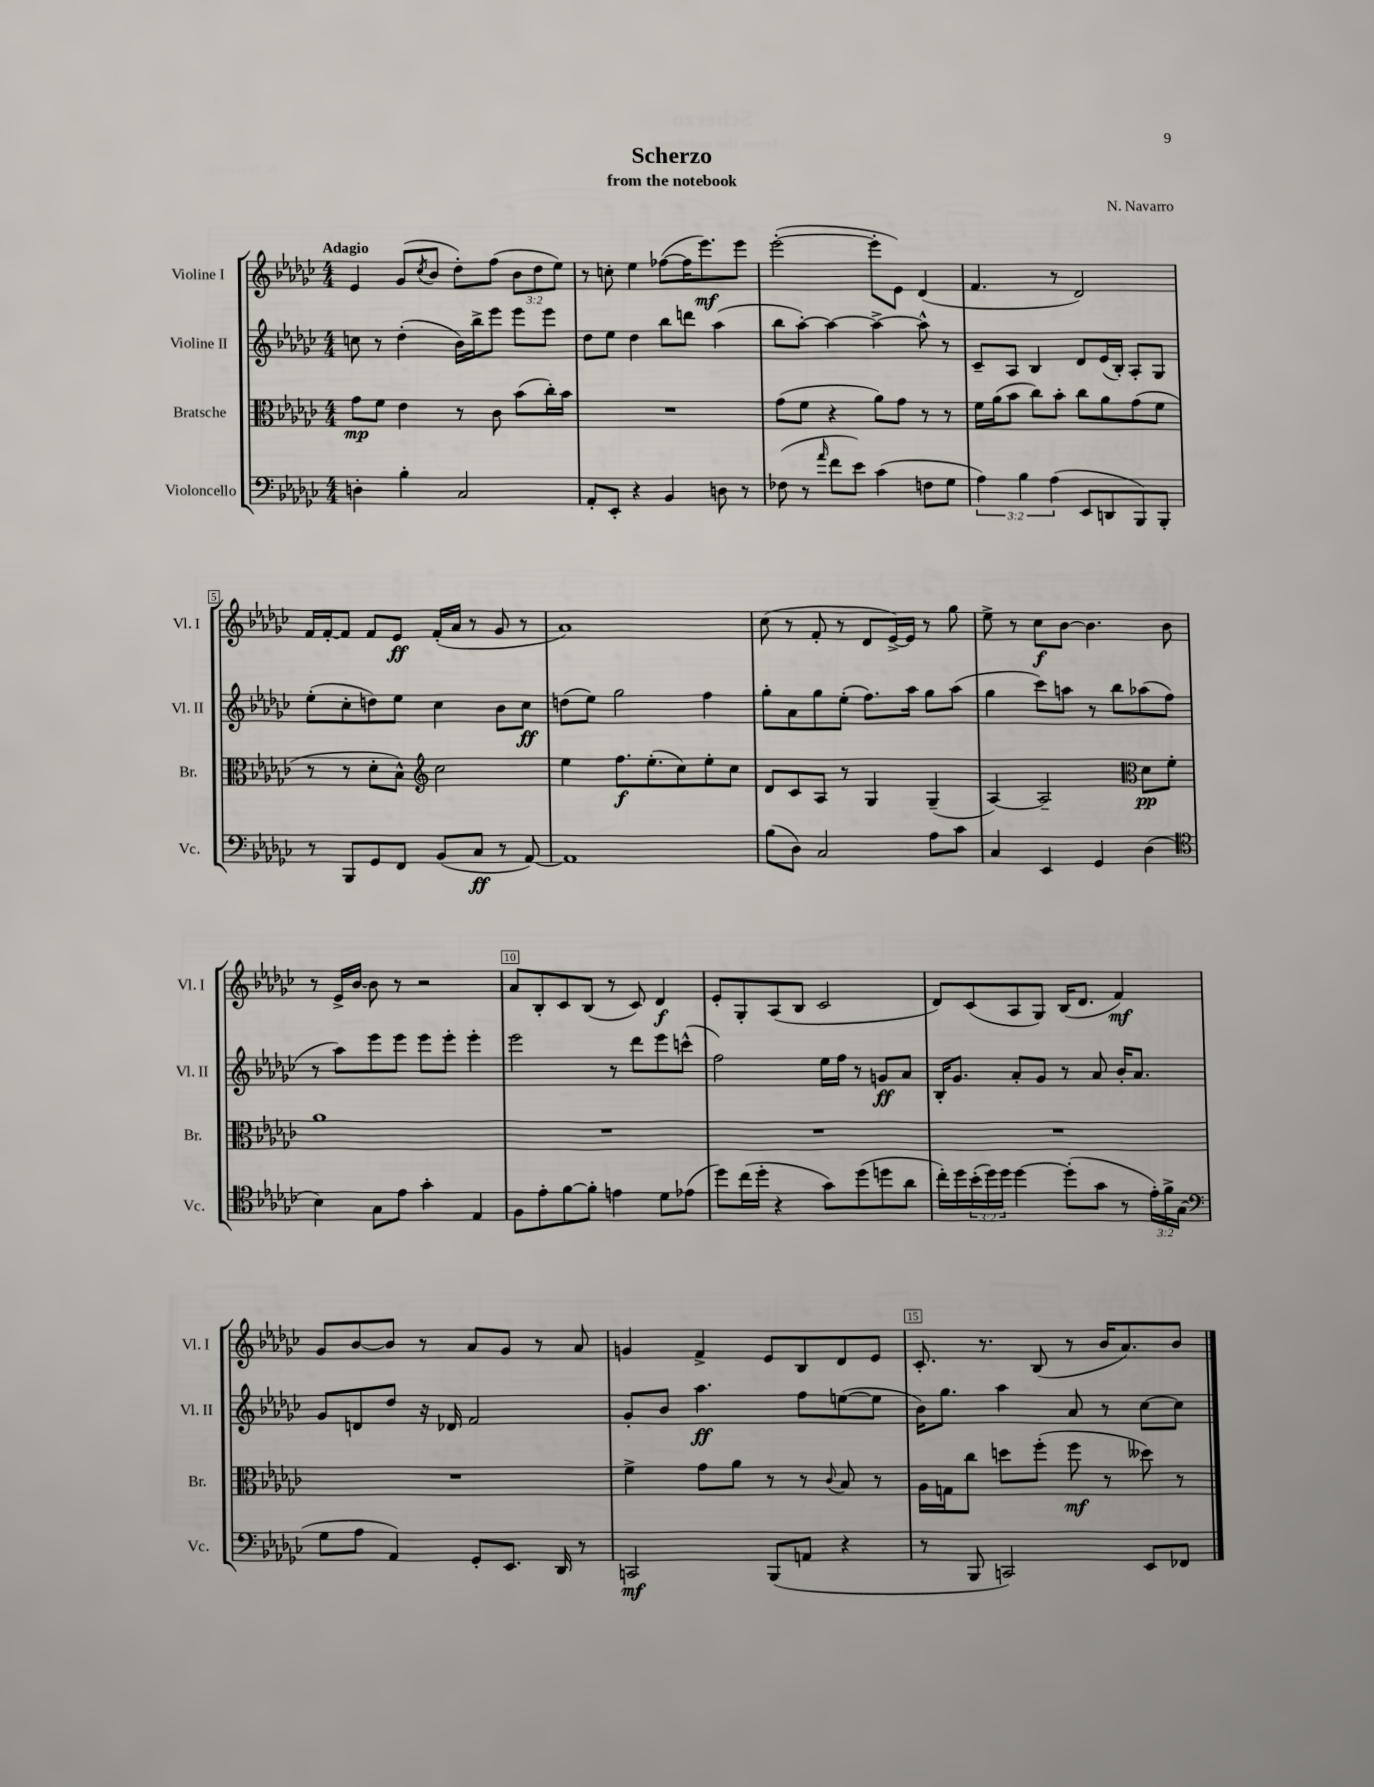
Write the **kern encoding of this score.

**kern	**kern	**kern	**kern
*staff4	*staff3	*staff2	*staff1
*clefF4	*clefC3	*clefG2	*clefG2
*k[b-e-a-d-g-c-]	*k[b-e-a-d-g-c-]	*k[b-e-a-d-g-c-]	*k[b-e-a-d-g-c-]
*M4/4	*M4/4	*M4/4	*M4/4
4D'	8g-	8cc	4e-
.	8f	8r	.
4B-'	4e-	(4dd-'	(8g-
.	.	.	8qcc-
.	.	.	8b-
2C-	8r	16b-)	8dd-')
.	.	16bb-^	.
.	8c-	8eee-	(8ff
.	(8b-	8eee-	12b-
.	.	.	12dd-
.	16cc-')	8eee-	.
.	.	.	12ee-)
.	16b-	.	.
=	=	=	=
8AA-'	1r	8dd-	8r
8EE-'	.	8ee-	8cc'
4r	.	4dd-	4ee-
4BB-	.	8bb-	([8ff-
.	.	8ddd	16ff-]
.	.	.	8.eee-)
8D	.	(4aa-	.
8r	.	.	8eee-
=	=	=	=
(8F-	(8g-	8bb-	([2eee-'
8r	8f	[8aa-')	.
16qqa-	.	.	.
8f	4r	4aa-_	.
8e-)	.	.	.
(4c-	8a-)	4aa-^_	8eee-']
.	8g-	.	8e-)
8F	8r	8aa-^^]	(4d-
8G-	8r	8r	.
=	=	=	=
6A-)	16f	8c-~	4.f
.	(16a-	.	.
.	8b-	8A-	.
6B-	.	.	.
.	8cc-)	4B-	.
(6A-	.	.	.
.	8b-'	.	8r
8EE-	8cc-	8d-	2d-)
8DD	8a-	(16e-	.
.	.	16B-')	.
8BBB-)	(8g-	8A-'	.
8BBB-'	8f	8G-	.
=	=	=	=
8r	8r	(8ee-'	16f
.	.	.	[16f'
8BBB-	8r	8cc-'	8f]
8GG-	8d-'	8dd)	8f
8FF	8B-^^)	8ee-	8e-
*	*clefG2	*	*
(8BB-	2cc-	4cc-	(16f'
.	.	.	16a-
8C-	.	.	8r
8r	.	8b-	8g-
[8AA-)	.	8cc-	8r
=	=	=	=
1AA-]	4ee-	(8dd	1a-)
.	.	8ee-)	.
.	8.ff	2gg-	.
.	(8.ee-'	.	.
.	8cc-)	.	.
.	8ee-'	4ff	.
.	8cc-	.	.
=	=	=	=
(8B-	8d-	8gg-'	(8cc-
8D-)	8c-	8a-	8r
2C-	8A-	8gg-	8f'
.	8r	(8ee-'	8r
.	4G-	8.ff)	8d-
.	.	.	[16e-^)
.	.	16aa-	16e-]
8A-	(4G-~	8gg-	8r
8c-	.	(8aa-	8gg-
=	=	=	=
4C-	[4A-)	4gg-	8ee-^
.	.	.	8r
4EE-	2A-~]	8ccc-)	8cc-
.	.	8aa	[8b-
4GG-	.	8r	4.b-]
.	.	8bb-	.
*	*clefC3	*	*
(4D-	8d-	(8aa-	.
.	8f'	8ff	8b-
=	=	=	=
*clefC4	*	*	*
4B-)	1a-	8r	8r
.	.	8aa-)	16e-^
.	.	.	[16b-
8G-	.	8eee-	8b-]
8e-	.	8eee-	8r
4g-'	.	8eee-	2r
.	.	8eee-'	.
4E-	.	4eee-'	.
=	=	=	=
8F	1r	2eee-	8a-
8e-'	.	.	8B-'
[8f	.	.	8c-
8f']	.	.	(8B-
4e	.	8r	8r
.	.	8ddd-	8c-)
8d-	.	8eee-	4d-
(8e-	.	(8ccc^^	.
=	=	=	=
8dd-)	1r	2ff)	8e-'
(16cc-	.	.	8G-'
16dd-'	.	.	.
4r	.	.	(8A-
.	.	.	8B-
8g-)	.	16ee-	2c-
.	.	16ff	.
(8dd-	.	8r	.
8dd	.	8g	.
8a-	.	8a-	.
=	=	=	=
16cc-')	1r	16B-'	8d-)
16dd-	.	8.g-	.
(24b-'	.	.	(8c-
24dd-)	.	.	.
24dd-	.	.	.
[4dd-	.	8a-'	8A-
.	.	8g-	8G-)
(8dd-']	.	8r	(16B-
.	.	.	8.d-
8g-	.	8a-	.
8r	.	16b-'	4f)
.	.	8.a-	.
24e-')	.	.	.
24f^	.	.	.
(24G-	.	.	.
=	=	=	=
*clefF4	*	*	*
8G-	1r	8g-	8g-
8A-	.	8d	[8b-
4AA-)	.	8dd-	8b-]
.	.	16r	8r
.	.	16d-	.
8GG-'	.	2f	8a-
8.EE-	.	.	8g-
.	.	.	8r
16DD-	.	.	.
8r	.	.	8a-
=	=	=	=
2CC	4f^	8g-'	4g
.	.	8b-	.
.	8g-	4.aa-	4f^
.	8a-	.	.
(8BBB-	8r	.	8e-
8AA	8r	8ff	8B-
.	8qqc-	.	.
4r	8B-	([8ee	8d-
.	8r	8ee]	8e-
=	=	=	=
8r	16A-	16b-)	8.c-'
.	16G	8.gg-	.
8BBB-	8cc-	.	.
.	.	.	8.r
2CC)	8dd	4aa-	.
.	(8ff'	.	(8B-
.	8ff	8a-	8r
.	8r	8r	16b-
.	.	.	8.a-)
8EE-	8dd--)	[8cc-	.
8FF-	8r	8cc-]	8b-
==	==	==	==
*-	*-	*-	*-
